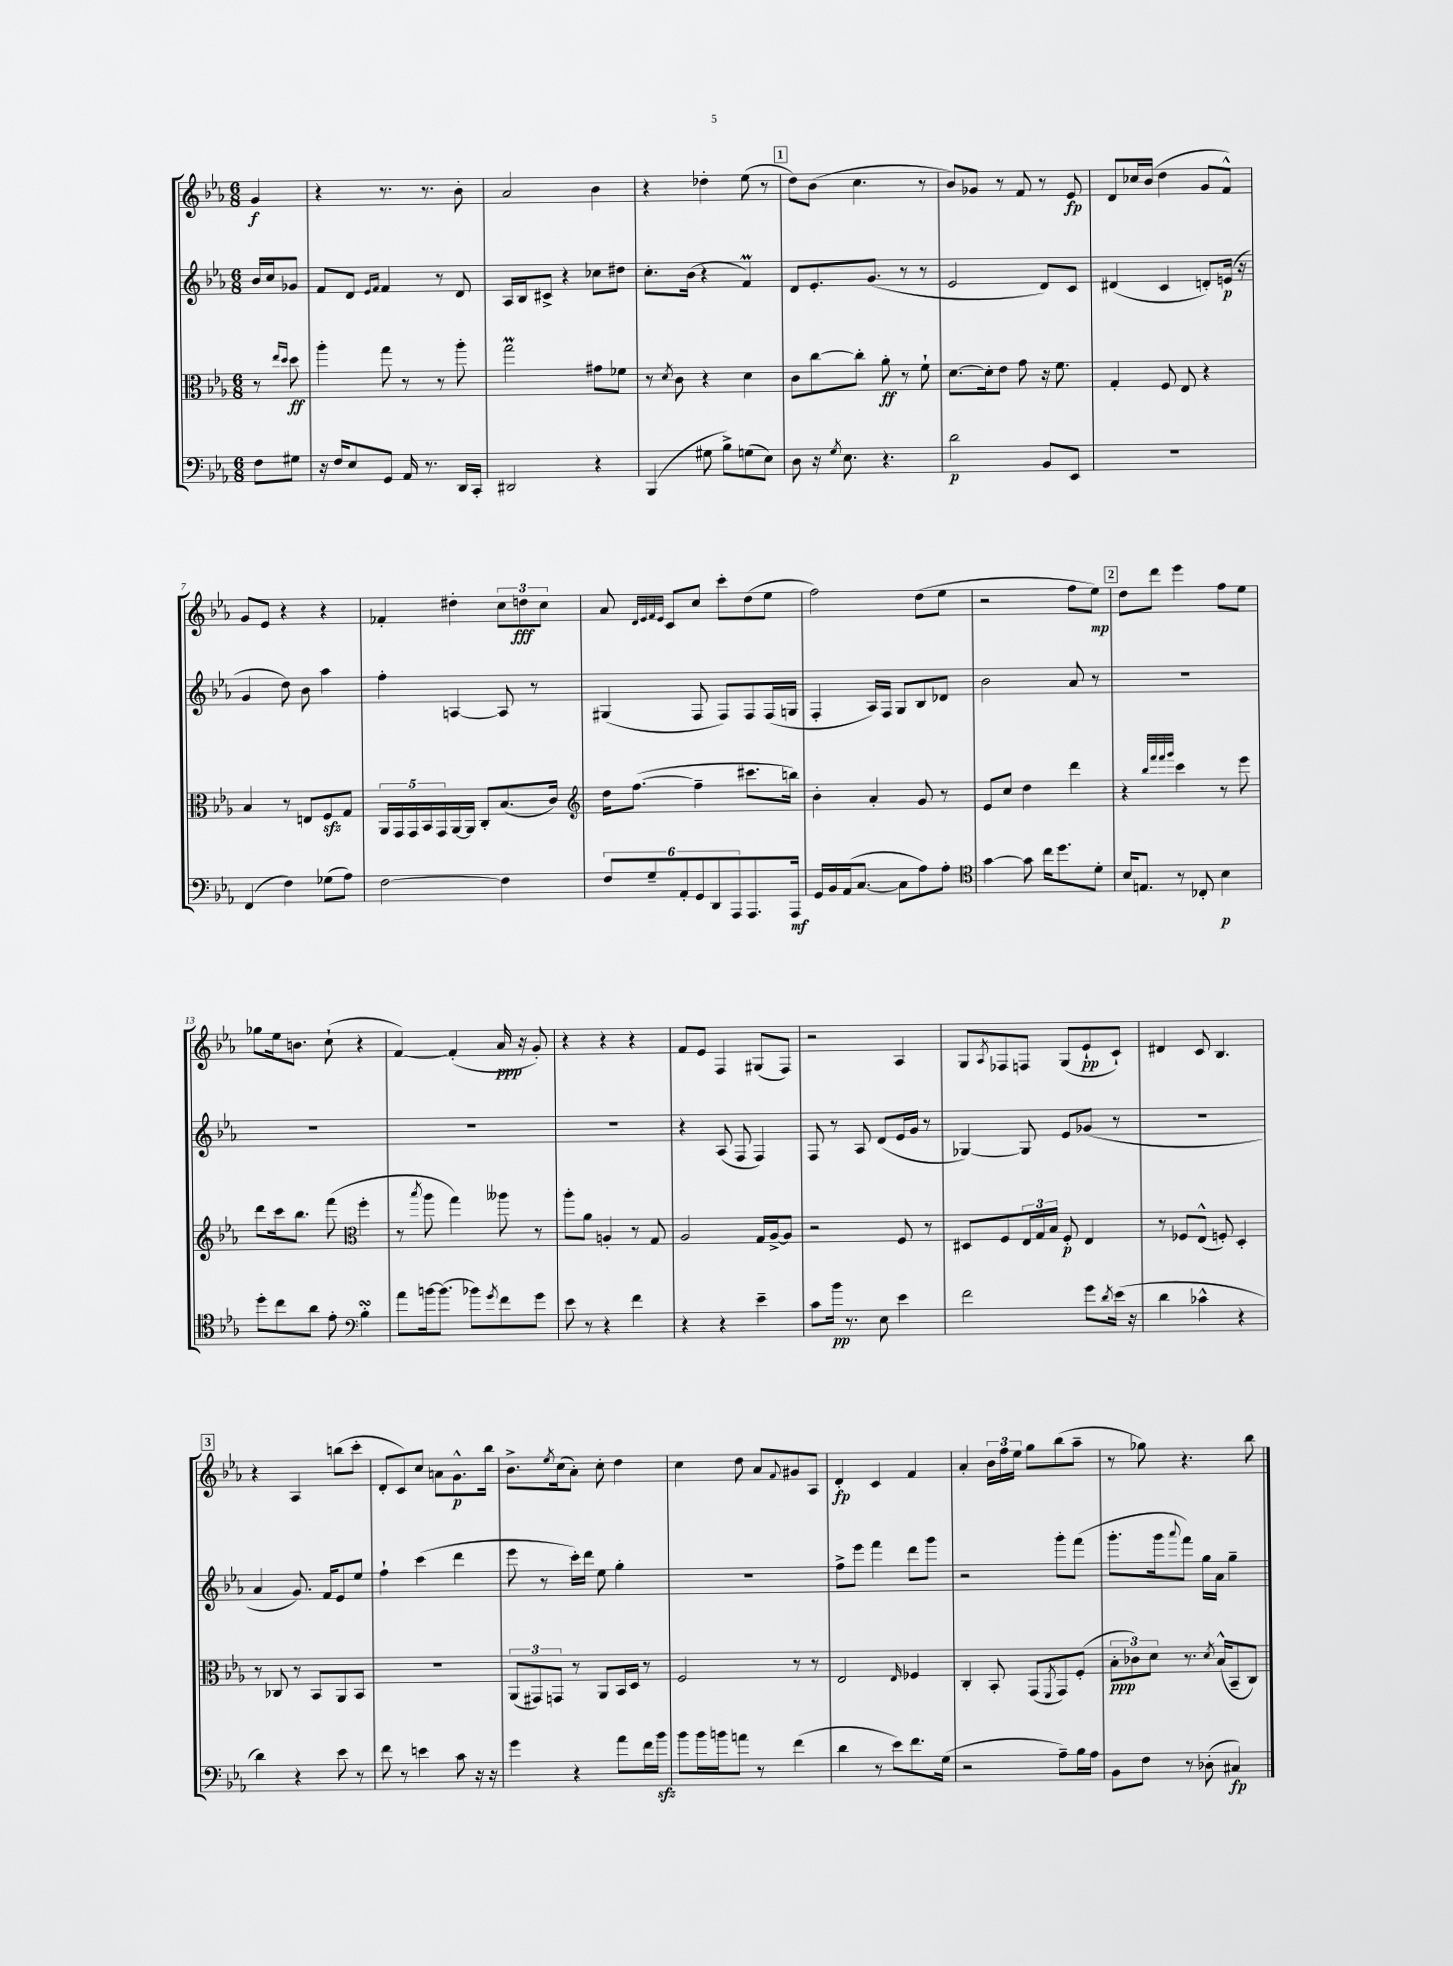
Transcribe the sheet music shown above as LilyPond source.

<<
\new StaffGroup <<
\new Staff = "s0" {
    \clef treble \key ees \major \numericTimeSignature \time 6/8 \partial 4
    g'4\f |
    r4 r8. r8. bes'8-. |
    aes'2 bes'4 |
    r4 des''4-. ees''8( r8 |
    \mark \markup { \box "1" } d''8) bes'8( c''4. r8 |
    bes'8) ges'8 r8 f'8 r8 ees'8\fp |
    d'8 ces''16 bes'16( d''4 g'8 f'8-^) |
    g'8 ees'8 r4 r4 |
    fes'4-. dis''4-. \tuplet 3/2 { c''8 d''8\fff c''8 } |
    aes'8 \grace { d'32 ees'32 f'32 ees'32 } c'8 c''8 c'''8-. d''8( ees''8 |
    f''2) d''8( ees''8 |
    r2 f''8 ees''8\mp) |
    \mark \markup { \box "2" } d''8 d'''8 ees'''4 f''8 ees''8 |
    ges''8 ees''16 b'8. c''8-!( r4 |
    f'4~) f'4-.( aes'16\ppp r16 g'8-.) |
    r4 r4 r4 |
    f'8 ees'8 f4 gis8( f8) |
    r2 aes4 |
    g8 \acciaccatura { aes8 } fes8 f8 g8( ees'8-!\pp c'8-!) |
    dis'4 c'8 bes4. |
    \mark \markup { \box "3" } r4 aes4 b''8( c'''8-. |
    d'8-. c'8) c''8 a'8 g'8.-^\p bes''16 |
    bes'8.-> \acciaccatura { ees''8 } c''16( aes'8-.) c''8-. d''4 |
    c''4 d''8 aes'8 \appoggiatura { f'8 } gis'8 aes8 |
    d'4-.\fp c'4 f'4 |
    aes'4-. \tuplet 3/2 { bes'16 f''16 ees''16 } g''8 bes''8( aes''8-- |
    r8 ges''8) r4. bes''8 \bar "|." |
}
\new Staff = "s1" {
    \clef treble \key ees \major \numericTimeSignature \time 6/8 \partial 4
    bes'16 c''16 ges'8 |
    f'8 d'8 \grace { ees'16 f'16 } f'4 r8 d'8 |
    aes16 bes16 cis'8-> r4 ces''8 dis''8 |
    c''8.-. bes'16( r4 f'4\prall) |
    \mark \markup { \box "1" } d'8 ees'8.-. g'8.( r8 r8 |
    ees'2 d'8) c'8 |
    dis'4( c'4 d'8-.) e'16\p( r16 |
    g'4 d''8) bes'8 aes''4 |
    f''4-. a4~ a8 r8 |
    gis4( f8 f8) f8 f16( g16 |
    f4-. aes16) f16 g8 bes8 des'8 |
    bes'2 aes'8 r8 |
    \mark \markup { \box "2" } R2. |
    R2. |
    R2. |
    R2. |
    r4 aes8( f8 f4) |
    f8 r8 aes8 d'8( ees'16 g'16 r8 |
    ges4~) ges8 ees'8 ges'8( r8 |
    R2. |
    \mark \markup { \box "3" } aes'4 g'8.) f'16 ees'8 ees''8 |
    f''4-! c'''4( d'''4 |
    ees'''8 r8 c'''16-.) d'''16 ees''8 g''4-. |
    R2. |
    f''8-> ees'''8 f'''4 d'''8 g'''8 |
    r2 g'''8-. f'''8( |
    g'''8.-. g'''16 \appoggiatura { aes'''8 } f'''8) g''16 aes'16 g''4-- \bar "|." |
}
\new Staff = "s2" {
    \clef alto \key ees \major \numericTimeSignature \time 6/8 \partial 4
    r8 \grace { ees''16 d''16 } d''8\ff |
    aes''4-. g''8 r8 r8 aes''8-. |
    g''2\prall gis'8 fes'8 |
    r8 \acciaccatura { d'8 } c'8 r4 d'4 |
    \mark \markup { \box "1" } c'8 c''8~ c''8-. aes'8-.\ff r8 f'8-! |
    d'8.~ d'16-. ees'8 g'8 r16 f'8. |
    g4-. f8 ees8 r4 |
    bes4 r8 e8 f8\sfz g8 |
    \tuplet 5/4 { aes,16 g,16 g,16 bes,16 g,16 } aes,16~ aes,16 c8-. bes8.( c'16) |
    \clef treble d''16 f''8.~( f''4-- cis'''8. b''16) |
    bes'4-. aes'4-. g'8 r8 |
    ees'8 c''8 d''4 d'''4 |
    \mark \markup { \box "2" } r4 \grace { bes''32 f'''32 f'''32 g'''32 } c'''4 r8 ees'''8 |
    d'''8 c'''16 bes''8. f'''8( \clef alto f''4-. |
    r8 \acciaccatura { bes''8 } aes''8 g''4) aeses''8 r8 |
    aes''8-. aes'8 a4-. r8 g8 |
    aes2 g16 aes16~-> aes8 |
    r2 f8 r8 |
    dis8 f8 \tuplet 3/2 { ees16 g16 bes16 } f8-.\p ees4 |
    r8 fes8 ees8-^( f8-.) d4-. |
    \mark \markup { \box "3" } r8 ces8 r8 bes,8 aes,8 bes,8 |
    R2. |
    \tuplet 3/2 { aes,8( gis,8) g,8 } r8 aes,8 bes,16 d16 r8 |
    f2 r8 r8 |
    ees2 \grace { ees16 } fes4 |
    c4-. bes,8-. g,8( \acciaccatura { f,8 } g,8) f8-.( |
    \tuplet 3/2 { bes8-.\ppp ces'8) d'8 } r8. \acciaccatura { d'8 } bes16-^( bes,8-- c8) \bar "|." |
}
\new Staff = "s3" {
    \clef bass \key ees \major \numericTimeSignature \time 6/8 \partial 4
    f8 gis8 |
    r16 f16 ees8 g,8 aes,16 r8. d,16 c,16-. |
    dis,2 r4 |
    bes,,4( gis8 bes8->) g8( ees8) |
    \mark \markup { \box "1" } d8 r16 \acciaccatura { g8 } ees8. r4. |
    d'2\p bes,8 ees,8 |
    R2. |
    f,4( f4) ges8( aes8) |
    f2~ f4 |
    \tuplet 6/4 { f8 g8-- aes,8-. g,8 d,8 aes,,8 } aes,,8. aes,,16\mf |
    g,16 bes,16 aes,16( c8.~ c8 aes8) aes8-. |
    \clef tenor g'4~ g'8 c''16 d''8. d'8-. |
    \mark \markup { \box "2" } bes16 e8. r8 ces8-. bes4\p |
    d''8-. c''8 aes'8 ees'8-. \clef bass bes4-.\turn |
    aes'8 b'16~ b'8.( bes'8) \acciaccatura { g'8 } f'8 g'8 |
    ees'8 r8 r4 f'4 |
    r4 r4 ees'4-- |
    c'8 bes'16\pp r8. ees8 ees'4 |
    f'2 g'8 \acciaccatura { d'8 } ees'16( r16 |
    d'4 ces'4-^ r4 |
    \mark \markup { \box "3" } d'4) r4 ees'8 r8 |
    f'8 r8 e'4 c'8 r16 r16 |
    g'4 r4 aes'8 f'16 bes'16\sfz |
    bes'8 bes'16 b'16 a'8 r8 f'4( |
    d'4 r8 ees'8) f'8. g16( |
    r2 aes8--) bes16 aes16 |
    bes,8 f8 r8 des8-.( cis4\fp) \bar "|." |
}
>>
>>
